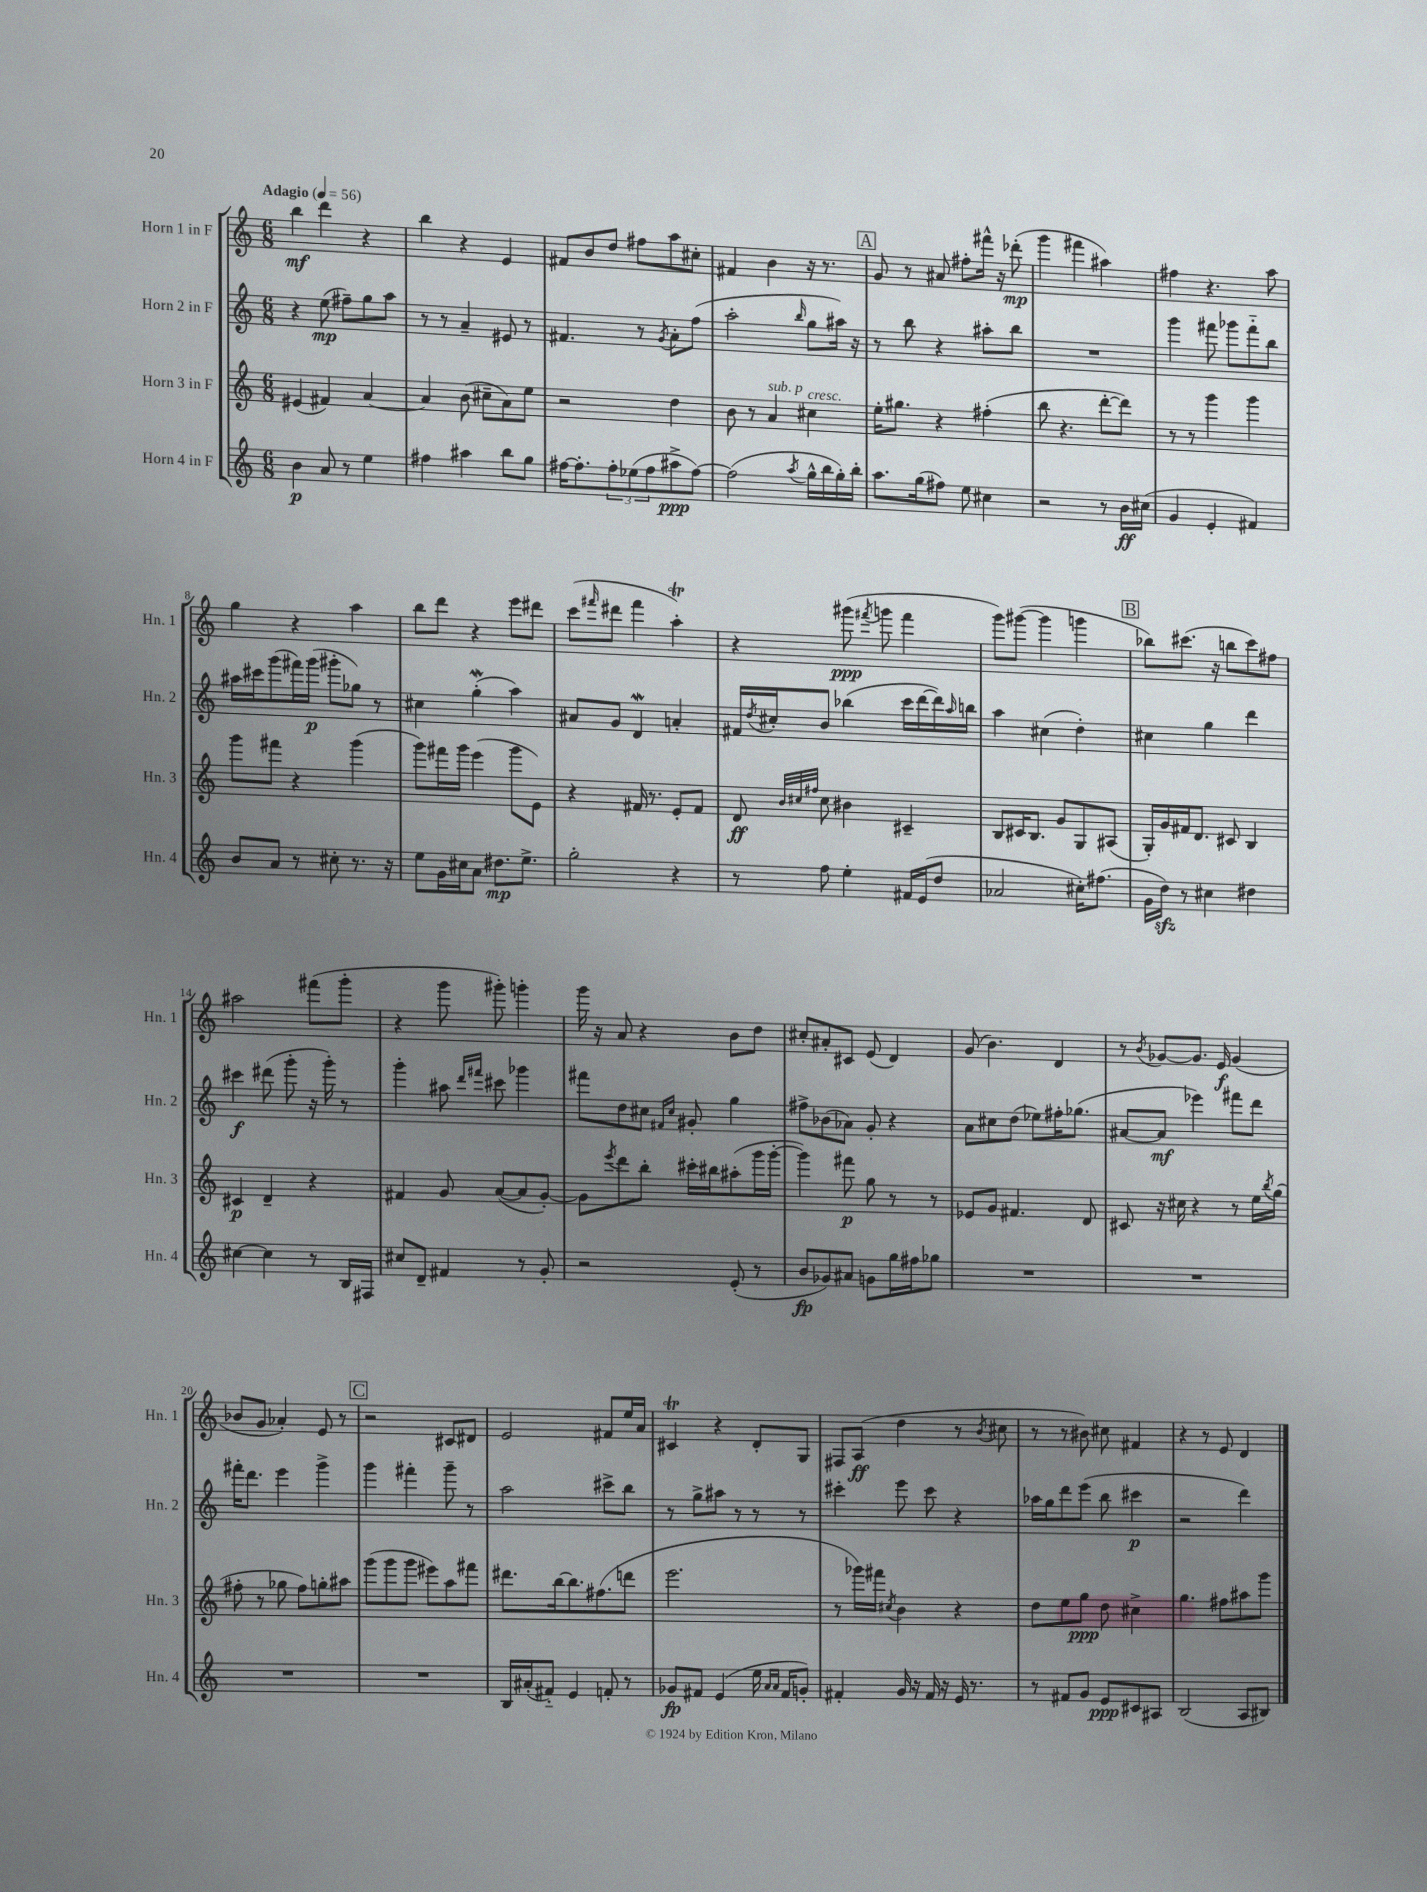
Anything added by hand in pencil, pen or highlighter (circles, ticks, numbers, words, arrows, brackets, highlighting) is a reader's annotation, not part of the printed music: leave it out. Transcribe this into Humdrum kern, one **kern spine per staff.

**kern	**kern	**kern	**kern
*staff4	*staff3	*staff2	*staff1
*clefG2	*clefG2	*clefG2	*clefG2
*k[]	*k[]	*k[]	*k[]
*M6/8	*M6/8	*M6/8	*M6/8
*MM56	*MM56	*MM56	*MM56
4b	(4e#	4r	4bb
8a	4f#)	(8ee	4ddd
8r	.	8ff#~)	.
4ee	[4a	8gg	4r
.	.	8aa	.
=	=	=	=
4ff#	4a]	8r	4bb
.	.	8r	.
4aa#	(8b	4a~	4r
.	8cc#~	.	.
8bb	8a)	8e#	4e
8gg	8ee	8r	.
=	=	=	=
[16ff#	2r	4.f#	8f#
8.ff#']	.	.	.
.	.	.	8b
12ff#'	.	.	8dd
(12ee-	.	.	.
.	.	8r	8ff#
12ff#	.	.	.
.	.	8qg	.
8aa#^	4dd	8a'	8aa
[8ff#)	.	(8ff	8cc#'
=	=	=	=
(2ff#]	8b	2aa'	4f#
.	8r	.	.
.	4a	.	4b
8qaa	.	16qqbb	.
16gg^^	4cc#	8gg	16r
16bb	.	.	8.r
16gg')	.	16aa#)	.
16bb'	.	16r	.
=	=	=	=
8.aa	16ee'	8r	8g
.	8.gg#	.	.
.	.	8bb	8r
(16gg	.	.	.
8ff#)	4r	4r	8a#
8ee	.	.	8ff#'
4cc#	(4ff#'	8aa#'	16fff#^^
.	.	.	16r
.	.	8bb	(8ddd-'
=	=	=	=
2r	8bb	2.r	4ggg
.	4.r	.	.
.	.	.	4fff#
8r	[8ddd'	.	4aa#)
16b	8ddd])	.	.
(16cc#	.	.	.
=	=	=	=
4g	8r	4ggg	4ff#
.	8r	.	.
4e'	4ggg	8fff#	4.r
.	.	8ggg-	.
4f#)	4ggg	8fff#'~	.
.	.	8bb	8aa
=	=	=	=
8b	8ggg	16aa#	4gg
.	.	16ccc#	.
8a	8fff#	(8ggg	.
8r	4r	16fff#)	4r
.	.	(16ggg	.
8cc#'	.	8ggg#'	.
8.r	(4ggg	8gg-)	4aa
.	.	8r	.
16r	.	.	.
=	=	=	=
8ee	8ggg)	4cc#	8bb
16g	16fff#	.	8ddd
16cc#	16ggg	.	.
8a	(4eee	(4gg'	4r
8.dd#	.	.	.
.	8ggg	4aa)	8eee
8.ee^	.	.	.
.	8e)	.	8ddd#
=	=	=	=
2gg'	4r	8a#	(8ccc
.	.	.	16qqfff#
.	.	8g	8ddd#
.	16f#	4d	4fff#
.	8.r	.	.
4r	8e'	4a'	4aa')
.	8f#	.	.
=	=	=	=
8r	8d	16f#	4r
.	.	8qdd	.
.	.	16cc#'	.
.	32qqb	.	.
.	32qqcc#	.	.
.	32qqff#	.	.
8ff	8cc#	8b	.
4ee'	4b#	(4bb-	(8ggg#
.	.	.	8qfff#
.	.	.	8ggg
16f#	4c#~	16ccc	4fff#
(16e	.	[16ddd	.
8dd	.	16ddd])	.
.	.	16qqaa	.
.	.	16bb	.
=	=	=	=
2a-	8B	4aa	8ggg)
.	16c#	.	([8ggg#
.	8.B	.	.
.	.	(4cc#	4ggg#]
.	8g	.	.
16cc#')	8G	4dd')	4ggg
(8.ff#	.	.	.
.	(8A#	.	.
=	=	=	=
16g	16G')	4cc#	8bb-)
16dd)	16g	.	.
8r	16f#	.	(8.ccc#
.	8.d	.	.
4cc#	.	4gg	.
.	.	.	16r
.	8c#	.	8bb
4dd#	4B	4ddd	8ccc#)
.	.	.	8ff#
=	=	=	=
[4cc#	4c#	4ccc#	2aa#
4cc#]	4d~	(8ddd#	.
.	.	8ggg'	.
8r	4r	16r	(8fff#
.	.	16ggg')	.
16B	.	8r	8ggg'
16F#	.	.	.
=	=	=	=
8cc#	4f#	4ggg'	4r
8d~	.	.	.
4f#	8g	8aa#	8ggg
.	.	16qqddd	.
.	.	16qqfff#	.
.	([8a	8ccc#	8ggg#')
8r	8a]	4ggg-	4ggg'
8g'	[8g')	.	.
=	=	=	=
2r	8g]	8fff#	16ggg
.	.	.	16r
.	8qeee	.	.
.	8ddd	8dd	8a
.	8bb'	8cc#	4r
.	.	16qqf#	.
.	.	16qqcc#	.
.	16ccc#'	8g#'	.
.	16bb#	.	.
(8e'	(8aa#'	4gg	8b
8r	16ggg	.	8dd
.	[16ggg'	.	.
=	=	=	=
8b	4ggg])	8ff#^	8cc#'
8g-)	.	(8b-	8a#'
8a#	8fff#	8a-)	8c#
8g	8gg	8g'	(8e
16gg	8r	4r	4d)
16ff#	.	.	.
8gg-	8r	.	.
=	=	=	=
2.r	8e-	8a	(8g
.	8g	8cc#	4.b)
.	4.f#	(8dd	.
.	.	8ee-)	.
.	.	16ff#'	4d
.	.	(8.gg-	.
.	8d	.	.
=	=	=	=
2.r	8c#	[8a#	8r
.	.	.	8qb
.	16r	8a#]	[8g-
.	16cc#	.	.
.	4r	4eee-)	8.g-]
.	.	.	16e
.	8r	8fff#	(4g-
.	16ee	8ddd	.
.	8qbb	.	.
.	(16gg	.	.
=	=	=	=
2.r	8ff#'	16fff#'	8b-
.	.	8.ddd	.
.	8r	.	8g
.	8gg-	4eee	4a-')
.	8ff#)	.	.
.	8gg'	4ggg^	8e
.	8aa#	.	8r
=	=	=	=
2.r	(8ggg	4ggg	2r
.	8ggg	.	.
.	8ggg	4fff#'	.
.	8eee#)	.	.
.	8aa	8ggg~	8c#
.	8fff#	8r	8d#
=	=	=	=
16B	8.ddd#	2aa	2e
(16a#'	.	.	.
8f#'~)	.	.	.
.	[16bb	.	.
4e	8.bb]	.	.
.	(8.ff#	.	.
8f'	.	8ccc#^	8f#
8r	8ddd	8bb	16ee
.	.	.	16a
=	=	=	=
8g-	2.eee	8r	4c#
8f#	.	8gg^	.
(4e	.	8aa#	4r
.	.	8r	.
16ee	.	8r	8d'
16qqa	.	.	.
16qqa	.	.	.
16f#	.	.	.
8g')	.	8r	8G
=	=	=	=
4f#'	8r	4ccc#'	8F#
.	16ggg-)	.	(8A
.	16fff#	.	.
.	8qcc#	.	.
16g	4b	8eee	4dd
16r	.	.	.
16f#	.	8ccc#	.
16r	.	.	.
16e	4r	4r	8r
8.r	.	.	.
.	.	.	8qb
.	.	.	8cc#
=	=	=	=
8r	8dd	16aa-	8r
.	.	16gg	.
8f#	8ee	8ddd	8r
8g	8gg	(8eee	8b#)
8e	8dd	8bb	8cc#
8c#	4cc#^	4ccc#	4f#
8A#	.	.	.
=	=	=	=
(2B	4.gg	2r	4r
.	.	.	8r
.	8ff#	.	8e
8A	8aa#	4ddd)	4d
8B#)	8ggg	.	.
==	==	==	==
*-	*-	*-	*-
